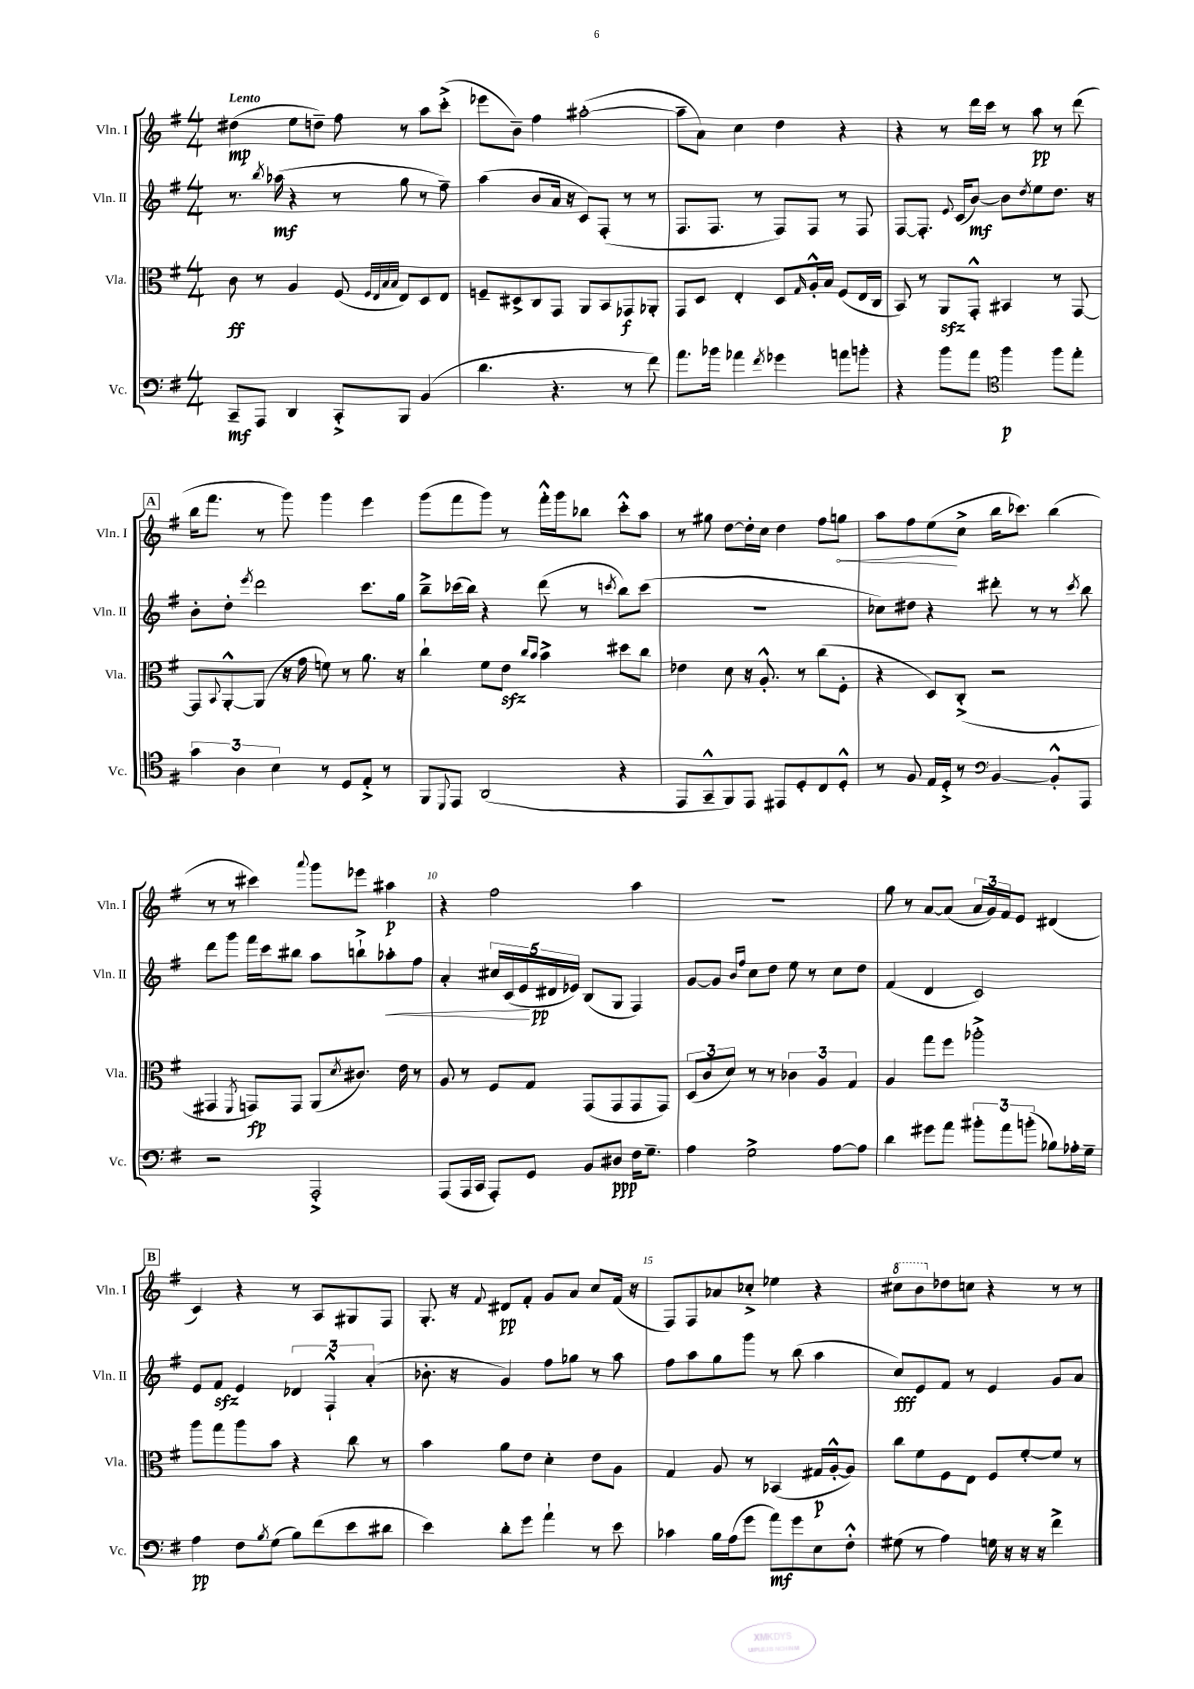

**kern	**kern	**kern	**kern
*staff4	*staff3	*staff2	*staff1
*clefF4	*clefC3	*clefG2	*clefG2
*k[f#]	*k[f#]	*k[f#]	*k[f#]
*M4/4	*M4/4	*M4/4	*M4/4
8CC~/L	8c\	8.r	(4dd#\
8AAA/J	8r	.	.
.	.	8qbb/	.
.	.	(16aa-\	.
4DD/	4A/	4r	8ee\L
.	.	.	8dd~\J)
8CC'^/L	(8F#/	8r	8ff#\
.	32qqF#/LLL	.	.
.	32qqE/	.	.
.	32qqB/	.	.
.	32qqB/JJJ	.	.
8BBB/J	8E/L)	8gg\	8r
(4BB/	8D/	8r	8aa\L
.	8E/J	8ff#~\)	(8ccc'^\J
=	=	=	=
4.d\	8F~/L	(4aa\	8eee-\L
.	8D#^/	.	8b~\J)
.	8C/	8b/L	4ff#\
4.r	8GG/J	16a/Jk	.
.	.	16r	.
.	8AA/L	8c/L)	([2aa#'\
.	8BB/	(8F#'/J	.
8r	8GG-/	8r	.
8f#\)	8AA-'/J	8r	.
=	=	=	=
8.a\L	8GG/L	8.F#/L	8aa#~\]L
.	8D/J	.	8a\J)
16b-\Jk	.	8.F#/J	.
4a-\	4E'/	.	4cc\
.	.	8r	.
8qf#/	.	.	.
4g-\	8D/L	8F#/L)	4dd\
.	16qqG/	.	.
.	16A'^^/L	8F#/J	.
.	16B/JJ	.	.
8a\L	(8F#/L	8r	4r
8b'\J	16E/L	8F#/	.
.	16C/JJ	.	.
=	=	=	=
4r	8BB/)	[8F#/L	4r
.	8r	8.F#'/]J	.
8b\L	8AA/L	.	8r
.	.	8qqe/	.
.	.	(16c/LK	.
8a\J	8GG'^^/J	[8b/J)	16ddd\LL
.	.	.	16ccc\JJ
*clefC4	*	*	*
4ff#\	4BB#/	8b\]L	8r
.	.	8qdd/	.
.	.	8ee\	8aa\
8ff#\L	8r	8.dd\J	8r
8ee'\J	[8GG/	.	(8ddd\
.	.	16r	.
=	=	=	=
6g\	8GG/]L	8b'\L	16bb\LK
.	.	.	8.fff#\J
.	8qqBB/	.	.
.	[8AA'^^/	8dd'\J	.
6A\	.	.	.
.	.	8qeee/	.
.	(8AA/]J	2ddd\	8r
6B\	.	.	.
.	16r	.	8ggg\)
.	16g\	.	.
8r	8f\)	.	4ggg\
8D/L	8r	.	.
8E'^/J	8.a\	8.ccc\L	4eee\
8r	.	.	.
.	16r	16gg\Jk	.
=	=	=	=
8FF#/L	4cc`\	8bb~^\L	(8ggg\L
8qqDD/	.	.	.
8EE/J	.	(16ccc-\L	8fff#\
.	.	16bb\JJ)	.
(2AA/	8f#\L	4r	8ggg\J)
.	8e\J	.	8r
.	16qqcc/LL	.	.
.	16qqb/JJ	.	.
.	4b^\	(8ddd\	16fff#'^^\LL
.	.	.	16ggg\J
.	.	8r	8bb-\J
.	.	8qccc/	.
4r	8dd#\L	8bb\L)	8ccc'^^\L
.	8cc\J	(8ccc\J	8aa\J
=	=	=	=
8EE/L	4e-\	1r	8r
8GG~^^/	.	.	8gg#\
8FF#/)	8d\	.	[8dd\L
8EE/J	16r	.	16dd'\]L
.	8.A'^^/	.	16cc\JJ
8EE#/L	.	.	4dd\
8D'/	8r	.	.
8C/	(8cc\L	.	8ff#\L
8D'^^/J	8F#'\J	.	8gg\J
=	=	=	=
8r	4r	8cc-\L)	8aa\L
8F#/	.	8dd#\J	8ff#\
16E/LL	8D/L)	4r	(8ee\
16D'^/JJ	.	.	.
8r	(8C'^/J	.	8cc^\J
*clefF4	*	*	*
[4BB/	2r	8ddd#'\	16bb\LK
.	.	.	8.ccc-\J)
.	.	8r	.
8BB'^^/]L	.	8r	(4bb\
.	.	8qccc/	.
8AAA/J	.	8bb\	.
=	=	=	=
2r	4GG#/	8ddd\L	8r
.	.	8ggg\J	8r
.	8qFF#/	.	.
.	8GG/L)	16fff#\LL	4ccc#\)
.	.	16ccc\J	.
.	8GG/J	8bb#\J	.
.	.	.	8qqaaa/
2AAA'^/	(8AA/L	8aa\L	8ggg\L
.	8qd/	.	.
.	8.c#/J)	8bb`^\	8eee-\J
.	.	8aa-'\	4aa#\
.	16e\	.	.
.	8r	8ff#\J	.
=	=	=	=
(8AAA/L	8A/	4a'/	4r
16AAA/L	8r	.	.
16CC/JJ	.	.	.
8AAA'/L)	8F#/L	20cc#/LL	2ff#\
.	.	(20c/	.
.	.	20e/	.
8GG/J	8G/J	.	.
.	.	20d#/	.
.	.	20e-/JJ)	.
8BB/L	(8GG/L	(8B/L	.
8D#/J	8GG/	8G/J	.
16F#\LK	8GG/	4F#/)	4aa\
8.G~\J	.	.	.
.	8GG/J)	.	.
=	=	=	=
4A\	(12D/L	[8g/L	1r
.	12c/	.	.
.	.	8g/]J	.
.	12d/J)	.	.
.	.	16qqb/LL	.
.	.	16qqff#/JJ	.
2G^\	8r	8cc\L	.
.	8r	8dd\J	.
.	6c-\	8ee\	.
.	.	8r	.
.	6A/	.	.
[8A\L	.	8cc\L	.
.	6G/	.	.
8A\]J	.	8dd\J	.
=	=	=	=
4d\	4A/	(4f#/	8gg\
.	.	.	8r
8g#\L	8gg\L	4d/	[8a/L
8a\J	8ff#\J	.	(8a/]J
12b#'\L	2aa-'^\	2c/)	24a/LL
.	.	.	24g/)
12a\	.	.	24f#/J
.	.	.	8e/J
(12b'\J	.	.	.
8B-\L)	.	.	(4d#/
16A-'\L	.	.	.
16G~\JJ	.	.	.
=	=	=	=
4A\	8aa\L	8e/L	4c/)
.	8gg\	8f#/J	.
8F#\L	8aa\	4e/	4r
8qB/	.	.	.
(8G\J	8b\J	.	.
8B\L)	4r	6d-/	8r
(8f#\	.	.	8A/L
.	.	6F#`^^/	.
8e\	8cc\	.	8G#/
.	.	(6a'/	.
8d#\J	8r	.	8F#/J
=	=	=	=
4e\)	4b\	8.b-'\	8.G'/
.	.	16r	16r
.	.	.	8qqf#/
8d'\L	8a\L	4g/)	8d#/L
8g\J	8e\J	.	8f#'/J
4a`\	4d'\	8ff#\L	8g/L
.	.	8gg-\J	8a/J
8r	8e\L	8r	8cc/L
8e\	8A\J	8aa\	(16f#/Jk
.	.	.	16r
=	=	=	=
4c-\	4G/	8ff#\L	8F#/L)
.	.	8aa\	8F#/
16B\LL	8A/	8gg\	8a-/
(16A\J	.	.	.
8g\J	8r	8ggg\J	8cc-'^/J
8a\L)	(4BB-/	8r	4ee-\
8g\	.	(8bb\	.
8E\	16G#/LL	4aa\	4r
.	[16A'^^/J	.	.
8F#'^^\J	8A/]J)	.	.
=	=	=	=
(8G#\	8cc\L	8cc/L)	8ccc#\L
8r	8f#\	8e/	8bb\
4A\)	8F#\	8f#/J	8dd-\
.	8E\J	8r	8cc\J
16G\	8F#/L	4e/	4r
16r	.	.	.
16r	[8f#'/	.	.
16r	.	.	.
4f#^\	8f#/]J	8g/L	8r
.	8r	8a/J	8r
==	==	==	==
*-	*-	*-	*-
